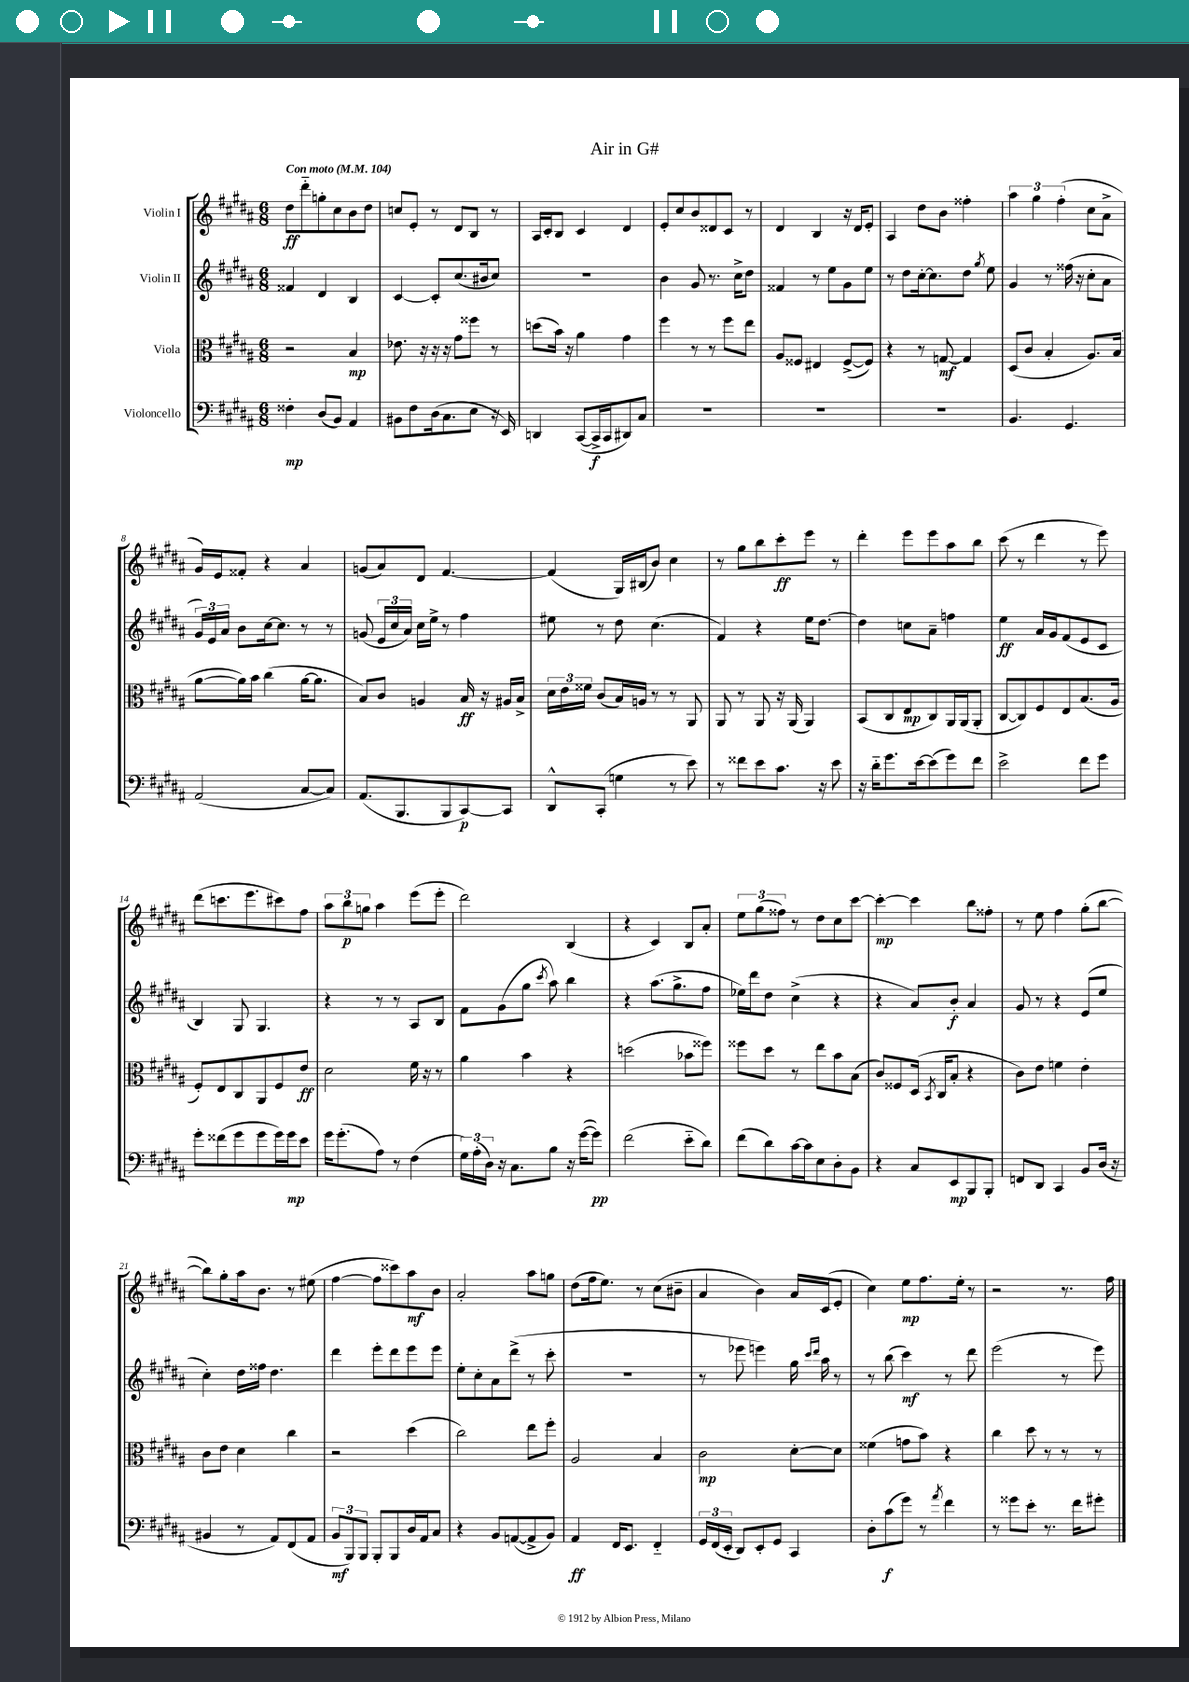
\header { title = "Air in G#" }
<<
\new StaffGroup <<
\new Staff = "s0" \with { instrumentName = "Violin I" } {
    \clef treble \key b \major \numericTimeSignature \time 6/8 \tempo "Con moto" 4 = 104
    \autoBeamOff dis''8[\ff dis'''8-_ g''8-. cis''8 b'8 dis''8] |
    c''8[ e'8]-. r8 dis'8[ b8] r8 |
    ais16[ cis'16-. b8] cis'4 dis'4 |
    e'8[-. cis''8 b'8 disis'8 cis'8] r8 |
    dis'4 b4 r16 dis'16[ e'8]-. |
    ais4 dis''8[ b'8] fisis''4-. |
    \tuplet 3/2 { ais''4 gis''4 fis''4-.( } cis''8[ ais'8]-> |
    gis'16[) e'16 fisis'8]-. r4 ais'4 |
    g'8[( ais'8) dis'8] fis'4.~ |
    fis'4( gis16[) bis16( b'8]) cis''4 |
    r8 gis''8[ b''8 cis'''8-.\ff e'''8] r8 |
    dis'''4-. e'''8[ e'''8 ais''8 b''8] |
    cis'''8( r8 dis'''4 r8 e'''8) |
    dis'''8[( c'''8. e'''8. cis'''8) fis''8] |
    \tuplet 3/2 { ais''8[ b''8\p g''8] } ais''4 e'''8[( e'''8]-. |
    dis'''2) b4( |
    r4 cis'4) b8[ ais'8]-. |
    \tuplet 3/2 { e''8[ gis''8( fisis''8]) } r8 dis''8[ cis''8 cis'''8]~ |
    cis'''4~-.\mp cis'''4 b''8[ fisis''8]-. |
    r8 e''8 fis''4 gis''8[-.( b''8]~ |
    b''8[) gis''8-. ais''16 b'8.] r8 eis''8( |
    fis''4~ fis''8[ cisis'''8) ais''8\mf b'8] |
    ais'2-. ais''8[ g''8] |
    dis''8[( fis''16 e''8.]) r8 cis''8[( bis'8]-- |
    ais'4 b'4) ais'16[ cis'16( e'8]-. |
    cis''4) e''8[\mp fis''8. e''16]-. r8 |
    r2 r8. fis''16 \bar "|." |
}
\new Staff = "s1" \with { instrumentName = "Violin II" } {
    \clef treble \key b \major \numericTimeSignature \time 6/8
    \autoBeamOff fisis'4 dis'4 b4 |
    cis'4~ cis'8[-. cis''8.( bis'16 cis''8]) |
    R2. |
    b'4 gis'8 r8. cis''16[-> dis''8] |
    fisis'4 r8 e''8[ gis'8 e''8] |
    r8 dis''8[ cis''16~-. cis''8. dis''8] \acciaccatura { gis''8 } e''8 |
    gis'4 r8 fisis''16( r16 cis''8[-. ais'8] |
    \tuplet 3/2 { gis'16[) e'16 ais'16] } b'8[ cis''16~ cis''8.] r8 r8 |
    g'8( \tuplet 3/2 { e'16[ cis''16 ais'16]) } cis''16[ e''16]-> r8 fis''4 |
    eis''8 r8 dis''8 cis''4.( |
    fis'4) r4 e''16[ dis''8.]~ |
    dis''4 c''8[ ais'8]-- f''4 |
    e''4\ff ais'16[ gis'16 fis'8( e'8 cis'8] |
    b4) gis8 gis4. |
    r4 r8 r8 ais8[ b8] |
    fis'8[ gis'8( gis''8] \acciaccatura { cis'''8 } ais''8) b''4 |
    r4 ais''8.[( gis''8.-> fis''8] |
    ees''16[) dis'''16 dis''8] cis''4->( r4 |
    r4 ais'8[) b'8]-.\f ais'4 |
    gis'8 r8 r4 e'8[( e''8] |
    cis''4-.) dis''16[ fisis''16] dis''4. |
    dis'''4 e'''8[-. dis'''8 e'''8 e'''8] |
    e''8[-. cis''8-. ais'8 dis'''8]->( r8 cis'''8-. |
    R2. |
    r8 ees'''8 e'''4) gis''16 \grace { cis'''16[ dis'''16] } ais''16 r8 |
    r8 b''8( cis'''4\mf) r8 dis'''8 |
    e'''2( r8 e'''8) \bar "|." |
}
\new Staff = "s2" \with { instrumentName = "Viola" } {
    \clef alto \key b \major \numericTimeSignature \time 6/8
    \autoBeamOff r2 b4\mp |
    ees'8. r16 r16 r16 gis'8[ fisis''8] r8 |
    d''8[( b'16]) r16 ais'4 gis'4 |
    fis''4 r8 r8 fis''8[ e''8] |
    ais8[ fisis8] eis4 fisis8[~->( fisis8]) |
    r4 r8 g8~\mf g4 |
    dis8[( cis'8] b4-. ais8.[) b16]( |
    ais'8[~ ais'16) b'16] cis''4( ais'16[~ ais'8.] |
    b8[) cis'8] a4 b16\ff r16 ais16[ b16]-> |
    \tuplet 3/2 { dis'16[ e'16 fisis'16] } cis'8[( b16) a16] r8 r8 ais,8 |
    ais,8 r8 ais,8 r16 ais,16( ais,4) |
    b,8[( cis8 e8\mp cis8) ais,16 ais,16( ais,8]-. |
    cis8[~ cis8) fis8 e8 b8.( ais16] |
    fis8[-.) e8 cis8 ais,8 fis8 e'8]\ff |
    dis'2 fis'16 r16 r8 |
    ais'4 b'4 r4 |
    d''2( bes'8[ fisis''8]) |
    fisis''8[ dis''8] r8 e''8[ b'8 b8]( |
    cis'8[) fisis8 dis16]( \acciaccatura { b,8 } cis16[ b8]-. r4 |
    cis'8[) e'8] f'4 e'4-. |
    cis'8[ e'8] dis'4 cis''4 |
    r2 dis''4( |
    cis''2) e''8[ fis''8]-. |
    ais2 b4 |
    cis'2\mp dis'8[~-. dis'8] |
    fisis'4( g'8[ b'8]) r4 |
    cis''4 dis''8 r8 r8 r8 \bar "|." |
}
\new Staff = "s3" \with { instrumentName = "Violoncello" } {
    \clef bass \key b \major \numericTimeSignature \time 6/8
    \autoBeamOff fisis4-.\mp dis8[( b,8]) ais,4 |
    bis,8[ fis8 dis16( cis8. e8] r16 e,16) |
    d,4 cis,8[~( cis,16->\f cis,16 dis,8) cis8] |
    R2. |
    R2. |
    R2. |
    b,4. gis,4. |
    ais,2( cis8[~ cis8]) |
    ais,8.[( b,,8. b,,8 cis,8~\p) cis,8] |
    dis,8[-^ cis,8]-.( g4 r8 e'8) |
    r8 fisis'8[ e'8 cis'8.] r16 e'8 |
    r16 dis'16[-_ gis'8. e'16~ e'8( gis'8) fis'8] |
    e'2-> fis'8[ gis'8] |
    gis'8[-. fisis'8( gis'8 gis'8 gis'16) gis'16\mp e'8] |
    gis'16[ gis'8.-.( ais8]) r8 fis4( |
    \tuplet 3/2 { gis16[) ais16-.( dis16]) } r16 cis8.[ b8] r16 gis'16[~( gis'8]\pp) |
    fis'2( e'8[-_ dis'8]) |
    fis'8[( dis'8) cis'16~ cis'16 e8 dis8-. b,8] |
    r4 cis8[ e,8\mp b,,8 b,,8]-. |
    f,8[ dis,8] cis,4 b,8[ dis16]( r16 |
    bis,4 r8 ais,8[) fis,8( ais,8] |
    \tuplet 3/2 { b,8[\mf b,,8) b,,8] } b,,8[-. b,,8 dis16 ais,16 cis8] |
    r4 b,8[ a,8~( a,8-> b,8]) |
    ais,4\ff fis,16[ e,8.] fis,4-_ |
    \tuplet 3/2 { gis,16[ fis,16( e,16]-. } dis,8[) e,8-. gis,8] cis,4 |
    dis8[-. cis'8\f( gis'8]) r8 \acciaccatura { ais'8 } fis'4 |
    r8 gisis'8[ e'8]-. r8. fis'16[ gis'8]-. \bar "|." |
}
>>
>>
